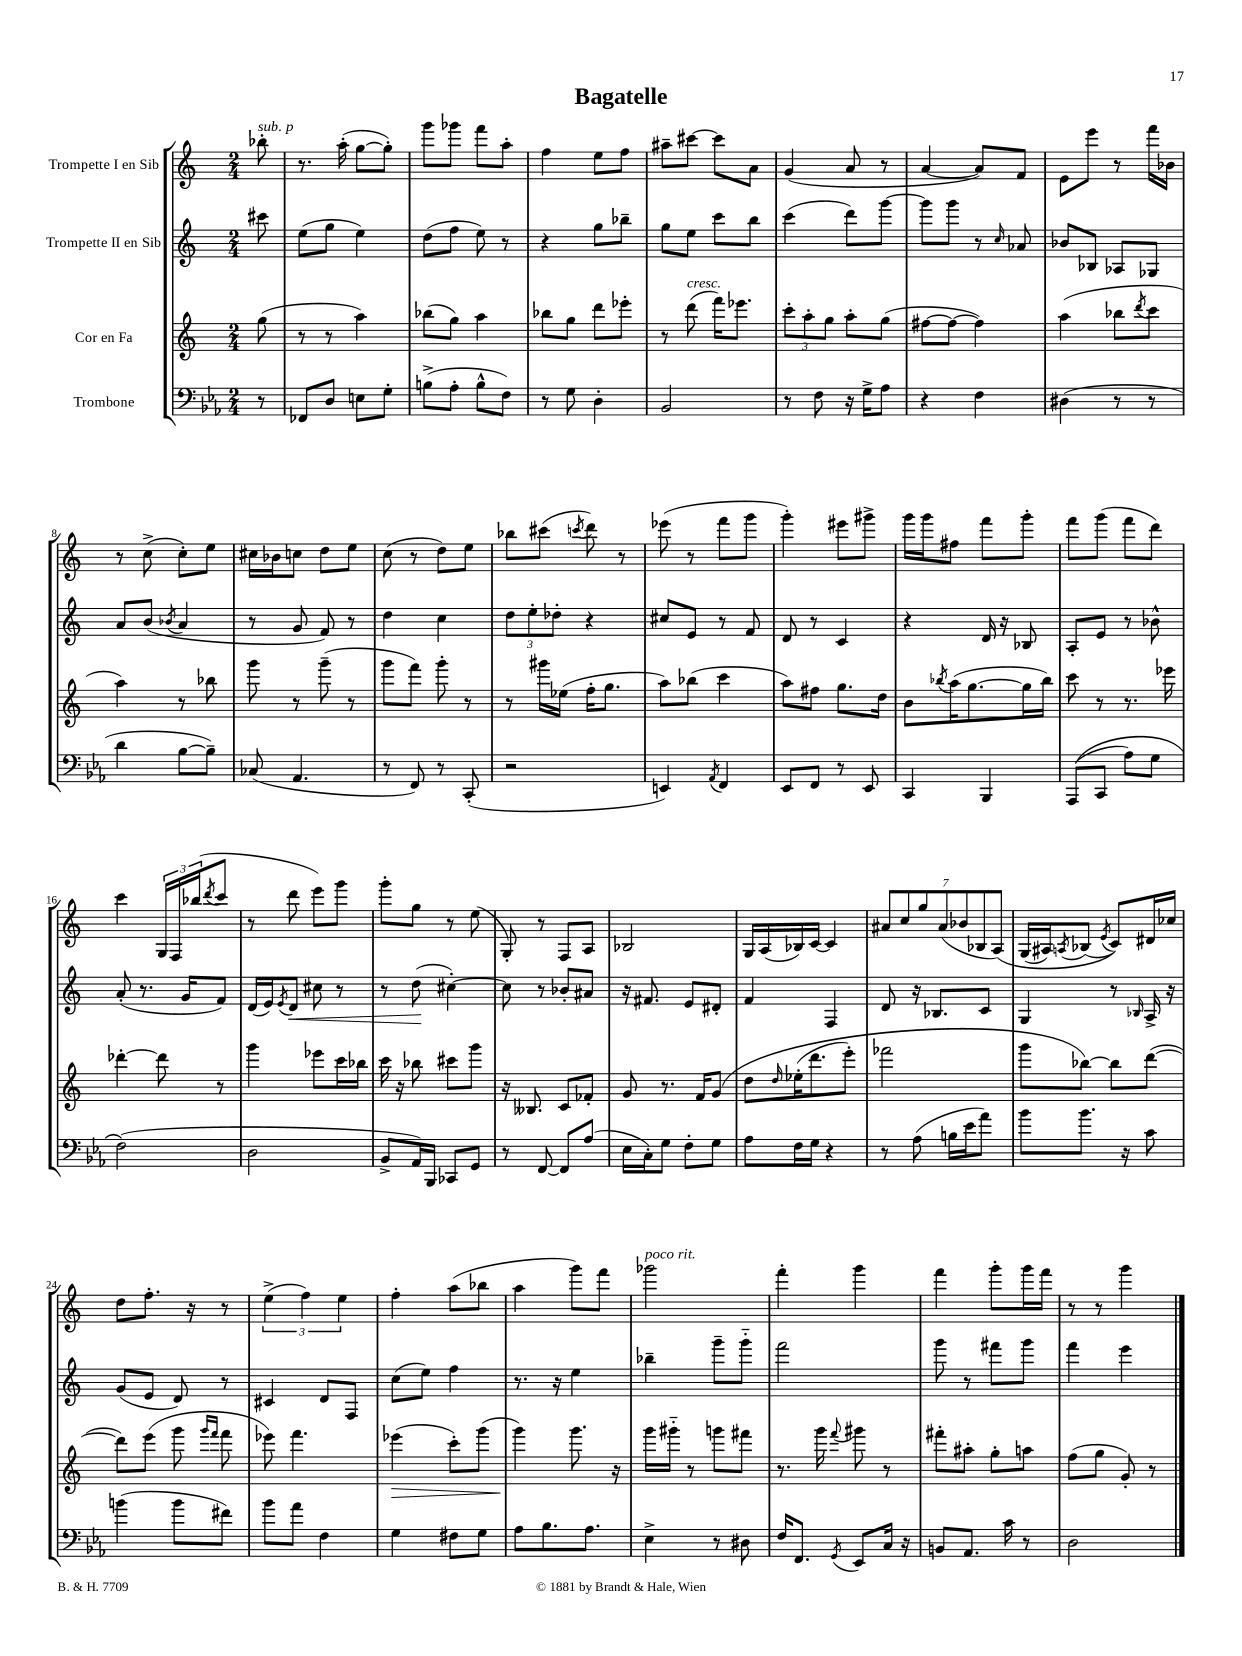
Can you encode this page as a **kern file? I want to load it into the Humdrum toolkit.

**kern	**kern	**kern	**kern
*staff4	*staff3	*staff2	*staff1
*clefF4	*clefG2	*clefG2	*clefG2
*k[b-e-a-]	*k[]	*k[]	*k[]
*M2/4	*M2/4	*M2/4	*M2/4
8r	(8gg	8ccc#	8bb-'
=	=	=	=
8FF-	8r	(8ee	8.r
8D	8r	8gg	.
.	.	.	(16aa'
8E	4aa)	4ee)	[8gg
8G'	.	.	8gg'])
=	=	=	=
(8B^	(8bb-	(8dd	8ggg
8A-'	8gg)	8ff	8ggg-
8B^^	4aa	8ee)	8fff
8F)	.	8r	8aa'
=	=	=	=
8r	8bb-	4r	4ff
8G	8gg	.	.
4D'	8ddd	8gg	8ee
.	8eee-'	8bb-~	8ff
=	=	=	=
2BB-	8r	8gg	8aa#~
.	(8ddd	8ee	[8ccc#
.	16fff)	8ccc	8ccc#]
.	8.eee-	.	.
.	.	8bb	8a
=	=	=	=
8r	12ccc'	(4ccc	(4g
.	12aa'	.	.
8F	.	.	.
.	12gg	.	.
16r	8aa'	8ddd)	8a
16G^	.	.	.
8A-	(8gg	[8ggg	8r
=	=	=	=
4r	[8ff#	8ggg]	[4a
.	8ff#_	8ggg	.
4F	4ff#])	8r	8a])
.	.	16qqcc	.
.	.	8a-	8f
=	=	=	=
(4D#	(4aa	8b-	8e
.	.	8B-	8eee
8r	8bb-	8A-	8r
.	8qddd	.	.
8r	8ccc	8G-	16fff
.	.	.	16b-
=	=	=	=
4d	4aa)	8a	8r
.	.	(8b	(8cc^
.	.	8qb-	.
[8B-	8r	4a	8cc')
8B-~])	8bb-	.	8ee
=	=	=	=
(8C-	8ggg	8r	16cc#
.	.	.	16b-
4.AA-	8r	8g	8cc
.	(8ggg~	8f)	8dd
.	8r	8r	8ee
=	=	=	=
8r	8ggg	4dd	(8cc
8FF)	8fff)	.	8r
8r	8ggg'	4cc	8dd)
(8CC'	8r	.	8ee
=	=	=	=
2r	8r	12dd	8bb-
.	.	12ee'	.
.	16ggg#	.	(8ccc#
.	.	12dd-'	.
.	(16ee-	.	.
.	.	.	8qccc
.	16ff'	4r	8ddd)
.	8.gg	.	.
.	.	.	8r
=	=	=	=
4EE)	8aa)	8cc#	(8eee-
.	(8bb-	8e	8r
8qAA-	.	.	.
4FF	4ccc	8r	8fff
.	.	8f	8ggg
=	=	=	=
8EE-	8aa)	8d	4ggg')
8FF	8ff#	8r	.
8r	8.gg	4c	8eee#
8EE-	.	.	8ggg#^
.	16dd	.	.
=	=	=	=
4CC	8b	4r	16ggg
.	.	.	16ggg
.	8qbb-	.	.
.	(16aa	.	8ff#
.	[8.gg	.	.
4BBB-	.	16d	8fff
.	.	16r	.
.	16gg]	8B-	8ggg'
.	16bb-)	.	.
=	=	=	=
&((8AAA-	8ccc	8A'	8fff
8CC	8r	8e	(8ggg
8A-)	8.r	8r	8fff
8G	.	8b-^^	8ddd)
.	16eee-	.	.
=	=	=	=
(2F&)	[4ddd-'	(8a'	4ccc
.	.	8.r	.
.	8ddd-]	.	24G
.	.	.	24F
.	.	16g	.
.	.	.	(24bb-
.	.	.	8qddd
.	8r	8f)	8ccc
=	=	=	=
2D	4ggg	(16d	8r
.	.	16e)	.
.	.	8qe	.
.	.	8d	8ddd
.	8eee-	8cc#	8eee)
.	16ccc	8r	8ggg
.	16bb-	.	.
=	=	=	=
8BB-^	16ccc	8r	8ggg'
.	16r	.	.
16AA-)	8bb-	(8dd	8gg
16BBB-	.	.	.
8CC-	8ccc#	[4cc#')	8r
8GG	8ggg	.	(8ee
=	=	=	=
8r	16r	8cc#]	8G')
.	8.B--	.	.
[8FF	.	8r	8r
8FF]	8c	8b-'	8F
(8A-	8f-'	8a#	8A
=	=	=	=
16E-	8g	16r	2B-
16C')	.	8.f#	.
8G	8.r	.	.
8F'	.	8e	.
.	16f	.	.
8G	&(8g	8d#'	.
=	=	=	=
8A-	8dd	4f	16G
.	.	.	(16A
.	16qqdd	.	.
16F	(16ee-'	.	16B-)
16G	8.ddd	.	[16c
4r	.	4F	4c]
.	8eee')	.	.
=	=	=	=
8r	2fff-	8d	14a#
.	.	.	14cc
(8A-	.	16r	.
.	.	.	14gg
.	.	8.B-	.
.	.	.	(14a#
16B	.	.	.
.	.	.	14b-
16e-	.	.	.
.	.	.	14B-
8a-)	.	8c	.
.	.	.	&(14A)
=	=	=	=
8b-	8ggg	4G	(16G
.	.	.	16A#)
.	.	.	8qA
8.b-	[8bb-&)	.	(8B-
.	.	.	8qe
.	8bb-]	8r	8c)&)
16r	.	.	.
.	.	16qqB-	.
8c	([8ddd	16A^	16d#
.	.	16r	16cc-
=	=	=	=
(4b	8ddd])	(8g	8dd
.	(8eee	8e	8.ff'
8b	8ggg	8d)	.
.	.	.	16r
.	16qqggg	.	.
.	16qqfff	.	.
8f#)	8fff	8r	8r
=	=	=	=
8b-	8eee-)	4c#	(6ee^
8a-	4.fff	.	.
.	.	.	6ff)
4F	.	8d	.
.	.	.	6ee
.	.	8F	.
=	=	=	=
4G	(4eee-	(8cc	4ff'
.	.	8ee)	.
8F#	8ccc')	4ff	(8aa
8G	(8ggg	.	8bb-
=	=	=	=
8A-	4ggg)	8.r	4aa
8.B-	.	.	.
.	.	16r	.
.	8.ggg	4ee	8ggg)
8.A-	.	.	.
.	.	.	8fff
.	16r	.	.
=	=	=	=
4E-^	16ggg	4bb-~	2ggg-
.	16ggg#'~	.	.
.	8r	.	.
8r	8ggg	8ggg~	.
8D#	8fff#	8ggg'~	.
=	=	=	=
16F	8.r	2fff	4fff'
8.FF	.	.	.
.	16ggg	.	.
8qGG	8qqfff	.	.
8EE-	8ggg#	.	4ggg
16C	8r	.	.
16r	.	.	.
=	=	=	=
8BB	8fff#'	8ggg	4fff
8.AA-	8aa#'	8r	.
.	8gg'	8fff#	8ggg'
16c	.	.	.
8r	8aa	8ggg	16ggg
.	.	.	16fff
=	=	=	=
2D	(8ff	4fff	8r
.	8gg	.	8r
.	8g')	4eee	4ggg
.	8r	.	.
==	==	==	==
*-	*-	*-	*-
